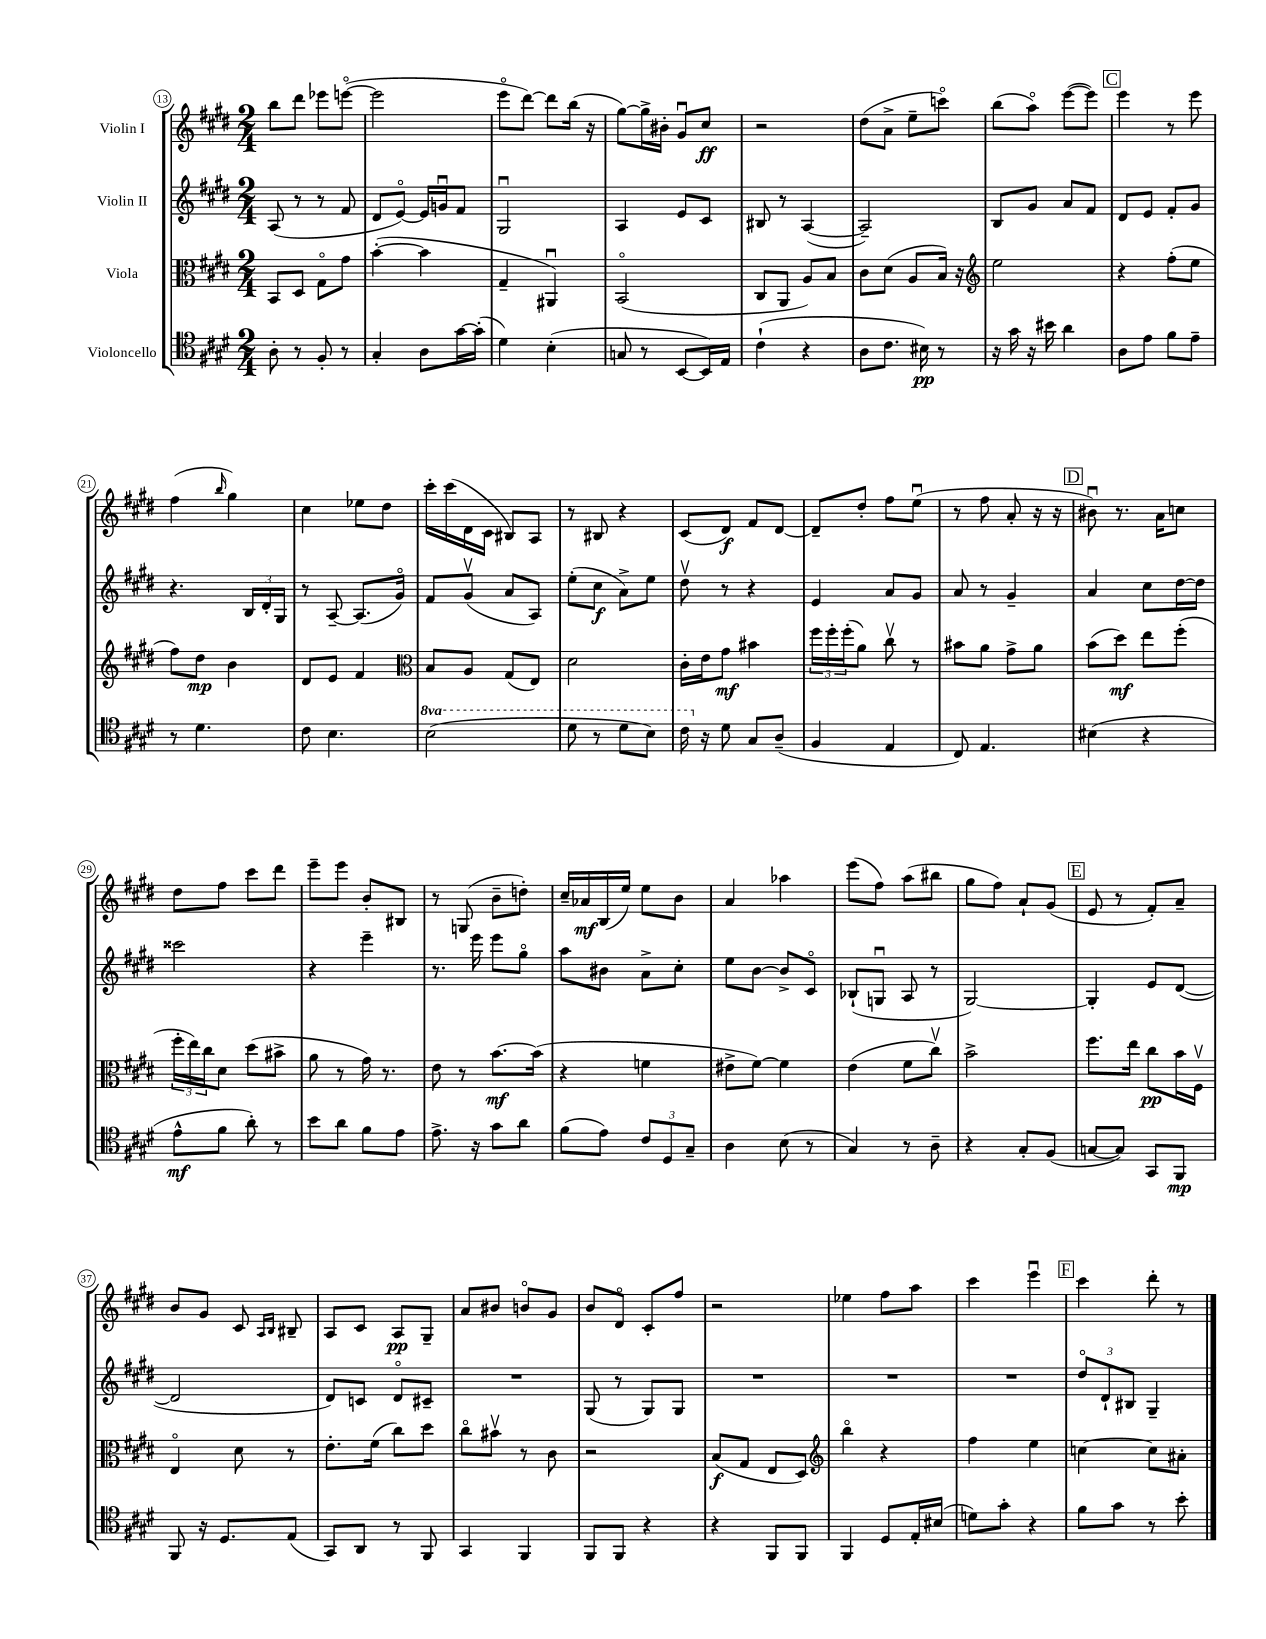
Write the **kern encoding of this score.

**kern	**dynam	**kern	**dynam	**kern	**dynam	**kern	**dynam
*part4	*part4	*part3	*part3	*part2	*part2	*part1	*part1
*staff4	*staff4	*staff3	*staff3	*staff2	*staff2	*staff1	*staff1
*I"Violoncello	*	*I"Viola	*	*I"Violin II	*	*I"Violin I	*
*clefC4	*	*clefC3	*	*clefG2	*	*clefG2	*
*k[f#c#g#d#]	*	*k[f#c#g#d#]	*	*k[f#c#g#d#]	*	*k[f#c#g#d#]	*
*M2/4	*	*M2/4	*	*M2/4	*	*M2/4	*
=13	=13	=13	=13	=13	=13	=13	=13
8A'\	.	8BB/L	.	(8A/	.	8bb\L	.
8r	.	8D#/J	.	8r	.	8ddd#\J	.
8F#'/	.	8G#\L	.	8r	.	8eee-X\L	.
8r	.	8g#\J	.	8f#/	.	([8eeen\J	.
=14	=14	=14	=14	=14	=14	=14	=14
4G#'/	.	([4b'\	.	8d#/L	.	2eee\]	.
.	.	.	.	[8e/J)	.	.	.
8A\L	.	4b\]	.	16e/LL]	.	.	.
.	.	.	.	16gnu/J	.	.	.
[16g#\L	.	.	.	8f#/J	.	.	.
(16g#'\JJ]	.	.	.	.	.	.	.
=15	=15	=15	=15	=15	=15	=15	=15
4d#\)	.	4G#~/	.	2G#u/	.	8eee\L	.
.	.	.	.	.	.	[8ddd#\J)	.
(4B'\	.	4AA#Xu/)	.	.	.	8ddd#\L]	.
.	.	.	.	.	.	(16bb\Jk	.
.	.	.	.	.	.	16r	.
=16	=16	=16	=16	=16	=16	=16	=16
8Gn/	.	(2BB/	.	4A/	.	[8gg#\L)	.
8r	.	.	.	.	.	16gg#^\L]	.
.	.	.	.	.	.	16b#X'\JJ	.
[8BB/L	.	.	.	8e/L	.	8g#u/L	.
16BB/L])	.	.	.	8c#/J	.	8cc#/J	ff
16E/JJ	.	.	.	.	.	.	.
=17	=17	=17	=17	=17	=17	=17	=17
(4c#`\	.	8C#/L	.	8B#X/	.	2r	.
.	.	8AA/J	.	8r	.	.	.
4r	.	8A/L)	.	([4A/	.	.	.
.	.	8B/J	.	.	.	.	.
=18	=18	=18	=18	=18	=18	=18	=18
8A\L	.	8c#\L	.	2A~/])	.	(8dd#\L	.
8.c#\J	.	(8d#\J	.	.	.	8a^\J	.
.	.	8A/L	.	.	.	8ee~\L	.
16B#X\)	pp	.	.	.	.	.	.
8r	.	16B/Jk)	.	.	.	8cccn\J)	.
.	.	16r	.	.	.	.	.
=19	=19	=19	=19	=19	=19	=19	=19
*	*	*clefG2	*	*	*	*	*
16r	.	2ee\	.	8B/L	.	(8bb\L	.
16g#\	.	.	.	.	.	.	.
16r	.	.	.	8g#/J	.	8aa\J)	.
16b#X\	.	.	.	.	.	.	.
4a\	.	.	.	8a/L	.	([8eee\L	.
.	.	.	.	8f#/J	.	8eee\J])	.
!!LO:REH:place=s1:t=C
=20	=20	=20	=20	=20	=20	=20	=20
8A\L	.	4r	.	8d#/L	.	4eee\	.
8e\J	.	.	.	8e/J	.	.	.
8f#\L	.	(8ff#'\L	.	8f#'/L	.	8r	.
8e~\J	.	8ee\J	.	8g#/J	.	8eee\	.
!!LO:LB:g=z
=21	=21	=21	=21	=21	=21	=21	=21
8r	.	8ff#\L)	.	4.r	.	(4ff#\	.
4.d#\	.	8dd#\J	mp	.	.	.	.
.	.	.	.	.	.	16qqbb/	.
.	.	4b\	.	.	.	4gg#\)	.
.	.	.	.	24B/LL	.	.	.
.	.	.	.	24d#'/	.	.	.
.	.	.	.	24G#/JJ	.	.	.
=22	=22	=22	=22	=22	=22	=22	=22
8c#\	.	8d#/L	.	8r	.	4cc#\	.
4.B\	.	8e/J	.	[8A~/	.	.	.
.	.	4f#/	.	(8.A/L]	.	8ee-X\L	.
.	.	.	.	.	.	8dd#\J	.
.	.	.	.	16g#/Jk)	.	.	.
=23	=23	=23	=23	=23	=23	=23	=23
*	*	*clefC3	*	*	*	*	*
*8va	*	*	*	*	*	*	*
(2b\	.	8B/L	.	8f#/L	.	16ccc#'\LL	.
.	.	.	.	.	.	(16ccc#\	.
.	.	8A/J	.	(8g#v/J	.	16d#\	.
.	.	.	.	.	.	16c#\JJ	.
.	.	(8G#/L	.	8a/L	.	8B#X/L)	.
.	.	8E/J)	.	8A/J)	.	8A/J	.
=24	=24	=24	=24	=24	=24	=24	=24
8dd#\	.	2d#\	.	(8ee'\L	.	8r	.
8r	.	.	.	8cc#\J	f	8B#X/	.
8dd#\L	.	.	.	8a^\L)	.	4r	.
8b\J)	.	.	.	8ee\J	.	.	.
=25	=25	=25	=25	=25	=25	=25	=25
16cc#\	.	16c#'\LL	.	8dd#v\	.	(8c#/L	.
*X8va	*	*	*	*	*	*	*
16r	.	16e\J	.	.	.	.	.
8d#\	.	8g#\J	mf	8r	.	8d#/J)	f
8G#/L	.	4b#X\	.	4r	.	8f#/L	.
(8A~/J	.	.	.	.	.	[8d#/J	.
=26	=26	=26	=26	=26	=26	=26	=26
4F#/	.	24ff#\LL	.	4e/	.	8d#~/L]	.
.	.	24ff#'\	.	.	.	.	.
.	.	(24ff#'\J	.	.	.	.	.
.	.	8a\J)	.	.	.	8dd#'/J	.
4E/	.	8cc#v\	.	8a/L	.	8ff#\L	.
.	.	8r	.	8g#/J	.	(8eeu\J	.
=27	=27	=27	=27	=27	=27	=27	=27
8C#/)	.	8b#X\L	.	8a/	.	8r	.
4.E/	.	8a\J	.	8r	.	8ff#\	.
.	.	8g#^\L	.	4g#~/	.	8a'/	.
.	.	8a\J	.	.	.	16r	.
.	.	.	.	.	.	16r	.
!!LO:REH:place=s1:t=D
=28	=28	=28	=28	=28	=28	=28	=28
(4B#X\	.	(8b\L	.	4a/	.	8b#Xu\)	.
.	.	8dd#\J)	mf	.	.	8.r	.
4r	.	8ee\L	.	8cc#\L	.	.	.
.	.	.	.	.	.	16a\KL	.
.	.	(8ff#'\J	.	[16dd#\L	.	8ccn\J	.
.	.	.	.	16dd#\JJ]	.	.	.
!!LO:LB:g=z
=29	=29	=29	=29	=29	=29	=29	=29
8e^^\L	mf	24ff#'\LL	.	2ccc##X\	.	8dd#\L	.
.	.	24ee\)	.	.	.	.	.
.	.	24cc#\J	.	.	.	.	.
8f#\J	.	8d#\J	.	.	.	8ff#\J	.
8a'\)	.	(8dd#\L	.	.	.	8ccc#\L	.
8r	.	8b#X^\J	.	.	.	8ddd#\J	.
=30	=30	=30	=30	=30	=30	=30	=30
8b\L	.	8a\	.	4r	.	8eee~\L	.
8a\J	.	8r	.	.	.	8eee\J	.
8f#\L	.	16g#\)	.	4eee~\	.	8b'/L	.
.	.	8.r	.	.	.	.	.
8e\J	.	.	.	.	.	8B#X/J	.
=31	=31	=31	=31	=31	=31	=31	=31
8.e^\	.	8e\	.	8.r	.	8r	.
.	.	8r	.	.	.	(8Gn/	.
16r	.	.	.	16eee\	.	.	.
8g#\L	.	[8.b\L	mf	8eee\L	.	8b~\L	.
8a\J	.	.	.	8gg#\J	.	8ddn'\J)	.
.	.	(16b\Jk]	.	.	.	.	.
=32	=32	=32	=32	=32	=32	=32	=32
(8f#\L	.	4r	.	8aa\L	.	16cc#~/LL	.
.	.	.	.	.	.	16a-X/	mf
8e\J)	.	.	.	8b#X\J	.	(16B/	.
.	.	.	.	.	.	16ee/JJ)	.
12c#/L	.	4fn\	.	8a^\L	.	8ee\L	.
12D#/	.	.	.	.	.	.	.
.	.	.	.	8cc#'\J	.	8b\J	.
12G#~/J	.	.	.	.	.	.	.
=33	=33	=33	=33	=33	=33	=33	=33
4A\	.	8e#X^\L	.	8ee\L	.	4a/	.
.	.	[8f#\J)	.	[8b\J	.	.	.
(8B\	.	4f#\]	.	8b^/L]	.	4aa-X\	.
8r	.	.	.	8c#/J	.	.	.
=34	=34	=34	=34	=34	=34	=34	=34
4G#/)	.	(4e\	.	(8B-X`/L	.	(8eee\L	.
.	.	.	.	8Gnu/J	.	8ff#\J)	.
8r	.	8f#\L	.	8A/	.	(8aa\L	.
8A~\	.	8cc#v\J)	.	8r	.	8bb#X\J	.
=35	=35	=35	=35	=35	=35	=35	=35
4r	.	2b^\	.	[2G#/)	.	8gg#\L	.
.	.	.	.	.	.	8ff#\J)	.
8G#'/L	.	.	.	.	.	8a`/L	.
(8F#/J	.	.	.	.	.	(8g#/J	.
!!LO:REH:place=s1:t=E
=36	=36	=36	=36	=36	=36	=36	=36
[8Gn/L	.	8.ff#\L	.	4G#'/]	.	8e/	.
8G/J])	.	.	.	.	.	8r	.
.	.	16ee\Jk	.	.	.	.	.
8GG#/L	.	8cc#\L	pp	8e/L	.	8f#'/L)	.
8FF#/J	mp	16b\L	.	([8d#/J	.	8a~/J	.
.	.	16F#v\JJ	.	.	.	.	.
!!LO:LB:g=z
=37	=37	=37	=37	=37	=37	=37	=37
8FF#/	.	4E/	.	2d#/]	.	8b/L	.
16r	.	.	.	.	.	8g#/J	.
8.D#/L	.	.	.	.	.	.	.
.	.	8d#\	.	.	.	8c#/	.
.	.	.	.	.	.	16qqA/LL	.
.	.	.	.	.	.	16qqB/JJ	.
(8E/J	.	8r	.	.	.	8B#X~/	.
=38	=38	=38	=38	=38	=38	=38	=38
8GG#/L)	.	8.e'\L	.	8d#/L)	.	8A/L	.
8AA/J	.	.	.	8cn/J	.	8c#/J	.
.	.	(16f#\Jk	.	.	.	.	.
8r	.	8cc#\L)	.	8d#/L	.	8A/L	pp
8FF#/	.	8dd#\J	.	8c#X~/J	.	8G#~/J	.
=39	=39	=39	=39	=39	=39	=39	=39
4GG#/	.	8cc#\L	.	2r	.	8a/L	.
.	.	8b#Xv\J	.	.	.	8b#X/J	.
4FF#/	.	8r	.	.	.	8bn/L	.
.	.	8c#\	.	.	.	8g#/J	.
=40	=40	=40	=40	=40	=40	=40	=40
8FF#/L	.	2r	.	(8G#/	.	8b/L	.
8FF#/J	.	.	.	8r	.	8d#/J	.
4r	.	.	.	8G#/L)	.	8c#'/L	.
.	.	.	.	8G#/J	.	8ff#/J	.
=41	=41	=41	=41	=41	=41	=41	=41
4r	.	(8B/L	f	2r	.	2r	.
.	.	8G#/J	.	.	.	.	.
8FF#/L	.	8E/L	.	.	.	.	.
8FF#/J	.	8D#/J)	.	.	.	.	.
=42	=42	=42	=42	=42	=42	=42	=42
*	*	*clefG2	*	*	*	*	*
4FF#/	.	4bb\	.	2r	.	4ee-X\	.
8D#/L	.	4r	.	.	.	8ff#\L	.
16E'/L	.	.	.	.	.	8aa\J	.
(16B#X/JJ	.	.	.	.	.	.	.
=43	=43	=43	=43	=43	=43	=43	=43
8dn\L)	.	4ff#\	.	2r	.	4ccc#\	.
8g#'\J	.	.	.	.	.	.	.
4r	.	4ee\	.	.	.	4eeeu\	.
!!LO:REH:place=s1:t=F
=44	=44	=44	=44	=44	=44	=44	=44
8f#\L	.	[4ccn\	.	12dd#/L	.	4ccc#\	.
.	.	.	.	12d#`/	.	.	.
8g#\J	.	.	.	.	.	.	.
.	.	.	.	12B#X/J	.	.	.
8r	.	8cc\L]	.	4G#~/	.	8ddd#'\	.
8b'\	.	8a#X'\J	.	.	.	8r	.
==	==	==	==	==	==	==	==
*-	*-	*-	*-	*-	*-	*-	*-
